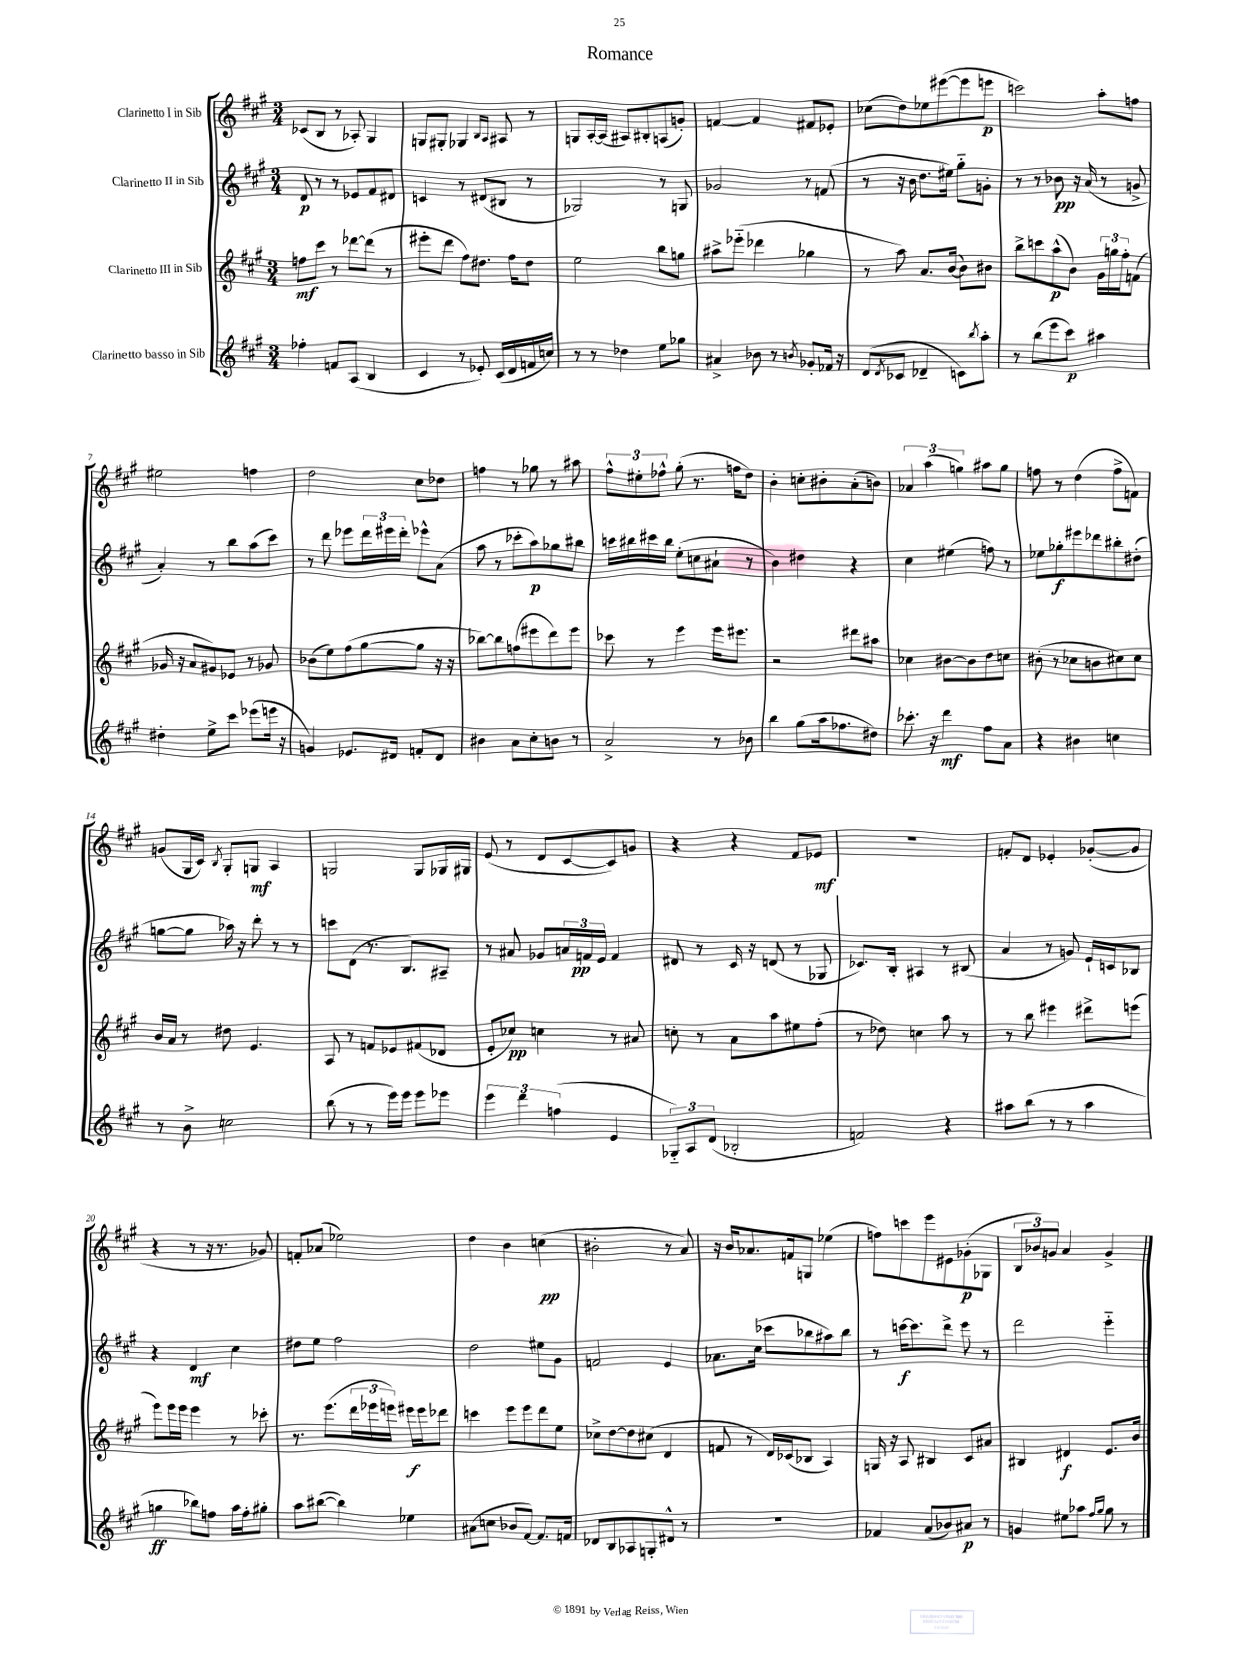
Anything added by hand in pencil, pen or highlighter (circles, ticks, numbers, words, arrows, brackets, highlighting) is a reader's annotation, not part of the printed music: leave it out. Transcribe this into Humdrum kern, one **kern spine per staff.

**kern	**dynam	**kern	**dynam	**kern	**dynam	**kern	**dynam
*part4	*part4	*part3	*part3	*part2	*part2	*part1	*part1
*staff4	*staff4	*staff3	*staff3	*staff2	*staff2	*staff1	*staff1
*I"Clarinetto basso in Sib	*	*I"Clarinetto III in Sib	*	*I"Clarinetto II in Sib	*	*I"Clarinetto I in Sib	*
*clefG2	*	*clefG2	*	*clefG2	*	*clefG2	*
*k[f#c#g#]	*	*k[f#c#g#]	*	*k[f#c#g#]	*	*k[f#c#g#]	*
*M3/4	*	*M3/4	*	*M3/4	*	*M3/4	*
=1	=1	=1	=1	=1	=1	=1	=1
4ff-X'\	.	8ffn\L	mf	8d/	p	(8c-X/L	.
.	.	8ccc#\J	.	8r	.	8B/J	.
8fn/L	.	8r	.	8r	.	8r	.
(8A/J	.	[8ddd-X\L	.	8e-X/L	.	8A-X'/)	.
4B/	.	(8ddd-\J]	.	8f#/	.	4G#/	.
.	.	8r	.	8d#X/J	.	.	.
=2	=2	=2	=2	=2	=2	=2	=2
4c#/	.	8eee#X'\L	.	4cn/	.	8Gn/L	.
.	.	8ddd\J	.	.	.	8G#X'/J	.
8r	.	8ff#\L)	.	8r	.	4G-X/	.
8e-X'/)	.	8.dd#X\J	.	(8d#X/L	.	.	.
.	.	.	.	.	.	16qqB/LL	.
.	.	.	.	.	.	16qqA/JJ	.
(16c#/LL	.	.	.	8B#X/J	.	8A#X/	.
16d/	.	16ff#\KL	.	.	.	.	.
16fn/	.	8dd#\J	.	8r	.	8r	.
16ccn/JJ)	.	.	.	.	.	.	.
=3	=3	=3	=3	=3	=3	=3	=3
8r	.	2ee\	.	2G-X/)	.	8Gn/L	.
8r	.	.	.	.	.	[16A'/L	.
.	.	.	.	.	.	(16A/JJ]	.
4dd-X\	.	.	.	.	.	8A#X/L)	.
.	.	.	.	.	.	8B#X'/	.
8ee\L	.	8bb\L	.	8r	.	(8An/	.
8gg-X\J	.	8ggn\J	.	8Gn/	.	8gn'/J)	.
=4	=4	=4	=4	=4	=4	=4	=4
4a#X^/	.	8aa#X^\L	.	2g-X/	.	[4fn/	.
.	.	(8eee-X\J	.	.	.	.	.
8b-X\	.	4ddd-X\	.	.	.	4f/]	.
8r	.	.	.	.	.	.	.
8qbn/	.	.	.	.	.	.	.
8g-X'/L	.	4gg-X\	.	8r	.	8f#X/L	.
16f-X/Jk	.	.	.	(8fn/	.	8e-X'/J	.
16r	.	.	.	.	.	.	.
=5	=5	=5	=5	=5	=5	=5	=5
(8d/L	.	8r	.	8r	.	(8cc-X\L	.
8qd/	.	.	.	.	.	.	.
8c-X/J	.	8aa\)	.	16r	.	8dd\)	.
.	.	.	.	16b\	.	.	.
4d-X~/	.	8.a/L	.	8.dd\L	.	8ee-X\	.
.	.	.	.	.	.	([8eee#X\	.
.	.	([16b/Jk	.	16ee#X\Jk)	.	.	.
8cn\L)	.	8b\L])	.	8gg#\L	.	8eee#\]	.
8qbb/	.	.	.	.	.	.	.
8aa'\J	.	8b#X\J	.	8gn'\J	.	8eeen\J	p
=6	=6	=6	=6	=6	=6	=6	=6
8r	.	8bb^\L	.	8r	.	2cccn\)	.
(8bb\L	.	8cccn\	.	8r	.	.	.
8eee\	.	(8aa^^\	p	8b-X\	pp	.	.
8ccc#\J)	p	8b\J)	.	16r	.	.	.
.	.	.	.	(16a/	.	.	.
4aa#X\	.	24g#\LL	.	8r	.	8aa'\L	.
.	.	24ggn\	.	.	.	.	.
.	.	24ff#'\J	.	.	.	.	.
.	.	(8fn\J	.	8gn^/	.	8ffn\J	.
!!LO:LB:g=z
=7	=7	=7	=7	=7	=7	=7	=7
4dd#X'\	.	16g-X/	.	4a'/)	.	2ee#X\	.
.	.	16r	.	.	.	.	.
.	.	8a/L	.	.	.	.	.
8ee^\L	.	8g#X/)	.	8r	.	.	.
8ccc#\J	.	8e-X/J	.	8bb\L	.	.	.
(8eee-X\L	.	8r	.	(8aa\	.	4ffn\	.
16eeen\Jk	.	8g-X/	.	8ccc#\J)	.	.	.
16r	.	.	.	.	.	.	.
=8	=8	=8	=8	=8	=8	=8	=8
4gn/)	.	(8b-X\L	.	8r	.	2dd\	.
.	.	8ee\)	.	8ddd\	.	.	.
8.e-X/L	.	(8ff#\	.	8eee-X\L	.	.	.
.	.	[8gg#\	.	24ddd\L	.	.	.
.	.	.	.	24eee#X\	.	.	.
16d#X/Jk	.	.	.	.	.	.	.
.	.	.	.	24ddd'\JJ	.	.	.
8fn'/L	.	8gg#\J]	.	8eee-X^^\L	.	8cc#\L	.
8d#/J	.	16r	.	(8a\J	.	8dd-X\J	.
.	.	16r	.	.	.	.	.
=9	=9	=9	=9	=9	=9	=9	=9
4b#X\	.	[8bb-X\L)	.	8aa\	.	4ffn\	.
.	.	8bb-\]	.	8r	.	.	.
8a\L	.	(8ffn\	.	8ccc-X'\L	.	8r	.
8cc#'\	.	8eee#X\	.	8aa\)	p	8gg-X\	.
8bn\J	.	8ddd\)	.	8gg-X\	.	8r	.
8r	.	8eee#\J	.	8bb#X\J	.	8aa#X\	.
=10	=10	=10	=10	=10	=10	=10	=10
2a^/	.	8ccc-X\	.	16cccn\LL	.	12ff#^^\L	.
.	.	.	.	16bb#X\	.	.	.
.	.	.	.	.	.	12ee#X'\	.
.	.	8r	.	16ccc#X\	.	.	.
.	.	.	.	.	.	12ff-X^^\J	.
.	.	.	.	16bb#\JJ	.	.	.
.	.	4eee\	.	(8ee'\L	.	(8gg#'\	.
.	.	.	.	8ccn\	.	8.r	.
8r	.	16eee\KL	.	8a#X`\J	.	.	.
.	.	8.eee#X\J	.	.	.	16ffn\KL	.
8b-X\	.	.	.	8r	.	8dd\J)	.
=11	=11	=11	=11	=11	=11	=11	=11
4bb\	.	2r	.	4b\)	.	4b'\	.
(8gg#\L	.	.	.	4dd#X\	.	8ccn'\L	.
16aa\k	.	.	.	.	.	8b#X'\	.
8.ff-X\	.	.	.	.	.	.	.
.	.	8ddd#X\L	.	4r	.	(8a'\	.
8dd#X\J)	.	8aa#X\J	.	.	.	8bn\J)	.
=12	=12	=12	=12	=12	=12	=12	=12
8.ccc-X'\	.	4cc-X\	.	4cc#\	.	6a-X/	.
.	.	.	.	.	.	(6aa\	.
16r	.	.	.	.	.	.	.
4ddd\	mf	[8b#X\L	.	(4ee#X\	.	.	.
.	.	.	.	.	.	6ggn\)	.
.	.	8b#\]	.	.	.	.	.
8ff#\L	.	8dd\	.	8ffn\)	.	8aa#X\L	.
8a\J	.	8ccn\J	.	8r	.	8gg\J	.
=13	=13	=13	=13	=13	=13	=13	=13
4r	.	(8b#X'\	.	8ee-X\L	.	8ffn\	.
.	.	8r	.	8gg-X'\	f	8r	.
4b#X\	.	8cc-X\L	.	8eee#X\	.	(4dd\	.
.	.	8bn\	.	8ddd-X\	.	.	.
4ccn\	.	8cc#X\)	.	8bb#X'\	.	8ff^\L	.
.	.	8cc#\J	.	(8dd#X'\J	.	8fn\J)	.
!!LO:LB:g=z
=14	=14	=14	=14	=14	=14	=14	=14
8r	.	16b/LL	.	[8ggn\L	.	(8gn/L	.
.	.	16a/JJ	.	.	.	.	.
8b^\	.	8r	.	8gg\J]	.	16G#/L	.
.	.	.	.	.	.	16c#/JJ)	.
.	.	.	.	.	.	8qB/	.
2ccn\	.	8dd#X\	.	16aa-X\)	.	8G#'/L	.
.	.	.	.	16r	.	.	.
.	.	4.e/	.	8ddd'\	.	8Gn/J	mf
.	.	.	.	8r	.	4A/	.
.	.	.	.	8r	.	.	.
=15	=15	=15	=15	=15	=15	=15	=15
(8bb\	.	8A/	.	8cccn\L	.	2Gn/	.
8r	.	8r	.	(8d\J	.	.	.
8r	.	8fn/L	.	8.r	.	.	.
16eee\LL)	.	8e-X/	.	.	.	.	.
16eee\JJ	.	.	.	8.B/L)	.	.	.
8eee\L	.	(8f#X/	.	.	.	8G/L	.
8eee-X\J	.	8d-X/J	.	8A#X~/J	.	16G-X/L	.
.	.	.	.	.	.	16G#X/JJ	.
=16	=16	=16	=16	=16	=16	=16	=16
6eee\	.	8e'/L	.	8r	.	(8e/	.
.	.	8cc-X/J)	pp	8a#X/	.	8r	.
6ddd\	.	.	.	.	.	.	.
.	.	4ccn\	.	8g-X/L	.	8d/L	.
(6ffn\	.	.	.	.	.	.	.
.	.	.	.	24an/L	.	[8c#/	.
.	.	.	.	24fn/	pp	.	.
.	.	.	.	24e/JJ	.	.	.
4e/	.	8r	.	4f/	.	8c#/])	.
.	.	8a#X/	.	.	.	8gn/J	.
=17	=17	=17	=17	=17	=17	=17	=17
12G-X/L)	.	8ccn'\	.	8d#X/	.	4r	.
12A/	.	.	.	.	.	.	.
.	.	8r	.	8r	.	.	.
(12d/J	.	.	.	.	.	.	.
2B-X'/	.	8a\L	.	16c#/	.	4r	.
.	.	.	.	16r	.	.	.
.	.	8aa\	.	(8dn/	.	.	.
.	.	8ee#X\	.	8r	.	8f#/L	.
.	.	(8ff#'\J	.	8G-X/	.	8e-X/J	mf
=18	=18	=18	=18	=18	=18	=18	=18
2fn/)	.	8r	.	8.c-X/L)	.	2.r	.
.	.	8dd-X\)	.	.	.	.	.
.	.	.	.	16B'/Jk	.	.	.
.	.	4ccn\	.	4A#X/	.	.	.
4r	.	8aa\	.	8r	.	.	.
.	.	8r	.	(8B#X/	.	.	.
=19	=19	=19	=19	=19	=19	=19	=19
8aa#X\L	.	8r	.	4a/	.	8fn'/L	.
(8bb\J	.	8bb\	.	.	.	8d/J	.
8r	.	4eee#X\	.	8r	.	4e-X'/	.
8r	.	.	.	8gn/)	.	.	.
4aa#\	.	8ddd#X^\L	.	16e`/LL	.	([8g-X'/L	.
.	.	.	.	16cn/J	.	.	.
.	.	(8eeen\J	.	8B-X/J	.	8g-/J]	.
!!LO:LB:g=z
=20	=20	=20	=20	=20	=20	=20	=20
4ggn\	ff	8eee\L)	.	4r	.	4r	.
.	.	16eee\L	.	.	.	.	.
.	.	16eee\JJ	.	.	.	.	.
8bb-X\L)	.	4eee\	.	4d/	mf	8r	.
8ffn\J	.	.	.	.	.	16r	.
.	.	.	.	.	.	8.r	.
16aa\LL	.	8r	.	4cc#\	.	.	.
16ff'\J	.	.	.	.	.	.	.
8gg#X'\J	.	8ccc-X'\	.	.	.	8g-X/)	.
=21	=21	=21	=21	=21	=21	=21	=21
8aa\L	.	8.r	.	8dd#X\L	.	8fn'/L	.
([8bb#X\J	.	.	.	8ee\J	.	(8a-X/J	.
.	.	(8.eee\L	.	.	.	.	.
4bb#\])	.	.	.	2ff#\	.	2ee-X\)	.
.	.	24ddd\L	.	.	.	.	.
.	.	24eee-X\	.	.	.	.	.
.	.	24eeen\JJ)	.	.	.	.	.
4ee-X\	.	16eee#X\LL	f	.	.	.	.
.	.	16eee#\J	.	.	.	.	.
.	.	8ddd-X\J	.	.	.	.	.
=22	=22	=22	=22	=22	=22	=22	=22
(8a#X\L	.	4cccn\	.	2dd\	.	4dd\	.
8ccn\J	.	.	.	.	.	.	.
8b-X/L	.	8eee\L	.	.	.	4b\	.
[8f#/J)	.	8eee\	.	.	.	.	.
8.f#/L]	.	8ddd\	.	8ee#X\L	.	(4ccn\	pp
.	.	8ee\J	.	8g#\J	.	.	.
16fn/Jk	.	.	.	.	.	.	.
=23	=23	=23	=23	=23	=23	=23	=23
8d-X/L	.	8cc-X^\L	.	2fn/	.	2b#X'\	.
8B/	.	[8dd\	.	.	.	.	.
8A-X/	.	8dd\]	.	.	.	.	.
8Gn'/	.	(8cc#X\J	.	.	.	.	.
8d#X^^/J	.	4d/	.	4e/	.	8r	.
8r	.	.	.	.	.	8a/)	.
=24	=24	=24	=24	=24	=24	=24	=24
2.r	.	8fn/	.	8.a-X\L	.	16r	.
.	.	.	.	.	.	16b/KL	.
.	.	8r	.	.	.	8.a-X/	.
.	.	.	.	(16cc#\Jk	.	.	.
.	.	16d/LL)	.	8ccc-X\L	.	.	.
.	.	(16c-X/J	.	.	.	16fn/k	.
.	.	8B-X/J	.	8bb-X\	.	8Gn/J	.
.	.	4A/)	.	8aa#X\)	.	(4ee-X\	.
.	.	.	.	8bb-\J	.	.	.
=25	=25	=25	=25	=25	=25	=25	=25
4f-X/	.	16Gn/	.	8r	.	8ffn\L)	.
.	.	16r	.	.	.	.	.
.	.	8A/	.	[16cccn\KL	f	8cccn\	.
.	.	.	.	8.ccc\]	.	.	.
(8a/L	.	4B#X/	.	.	.	8eee\	.
8b-X/)	.	.	.	8ddd^\J	.	8e#X\	.
8a#X/J	p	8c#/L	.	8eee\	.	(8g-X'\	p
8r	.	8a#X/J	.	8r	.	8G-X\J	.
=26	=26	=26	=26	=26	=26	=26	=26
4gn/	.	4B#X/	.	2ddd\	.	12B/L	.
.	.	.	.	.	.	12b-X/)	.
.	.	.	.	.	.	12gn/J	.
8ee#X\L	.	4d#X/	f	.	.	4a/	.
8aa-X\J	.	.	.	.	.	.	.
16qqff#/LL	.	.	.	.	.	.	.
16qqgg#/JJ	.	.	.	.	.	.	.
8gg#\	.	8.e/L	.	4eee\	.	4g^/	.
8r	.	.	.	.	.	.	.
.	.	16b/Jk	.	.	.	.	.
==	==	==	==	==	==	==	==
*-	*-	*-	*-	*-	*-	*-	*-
